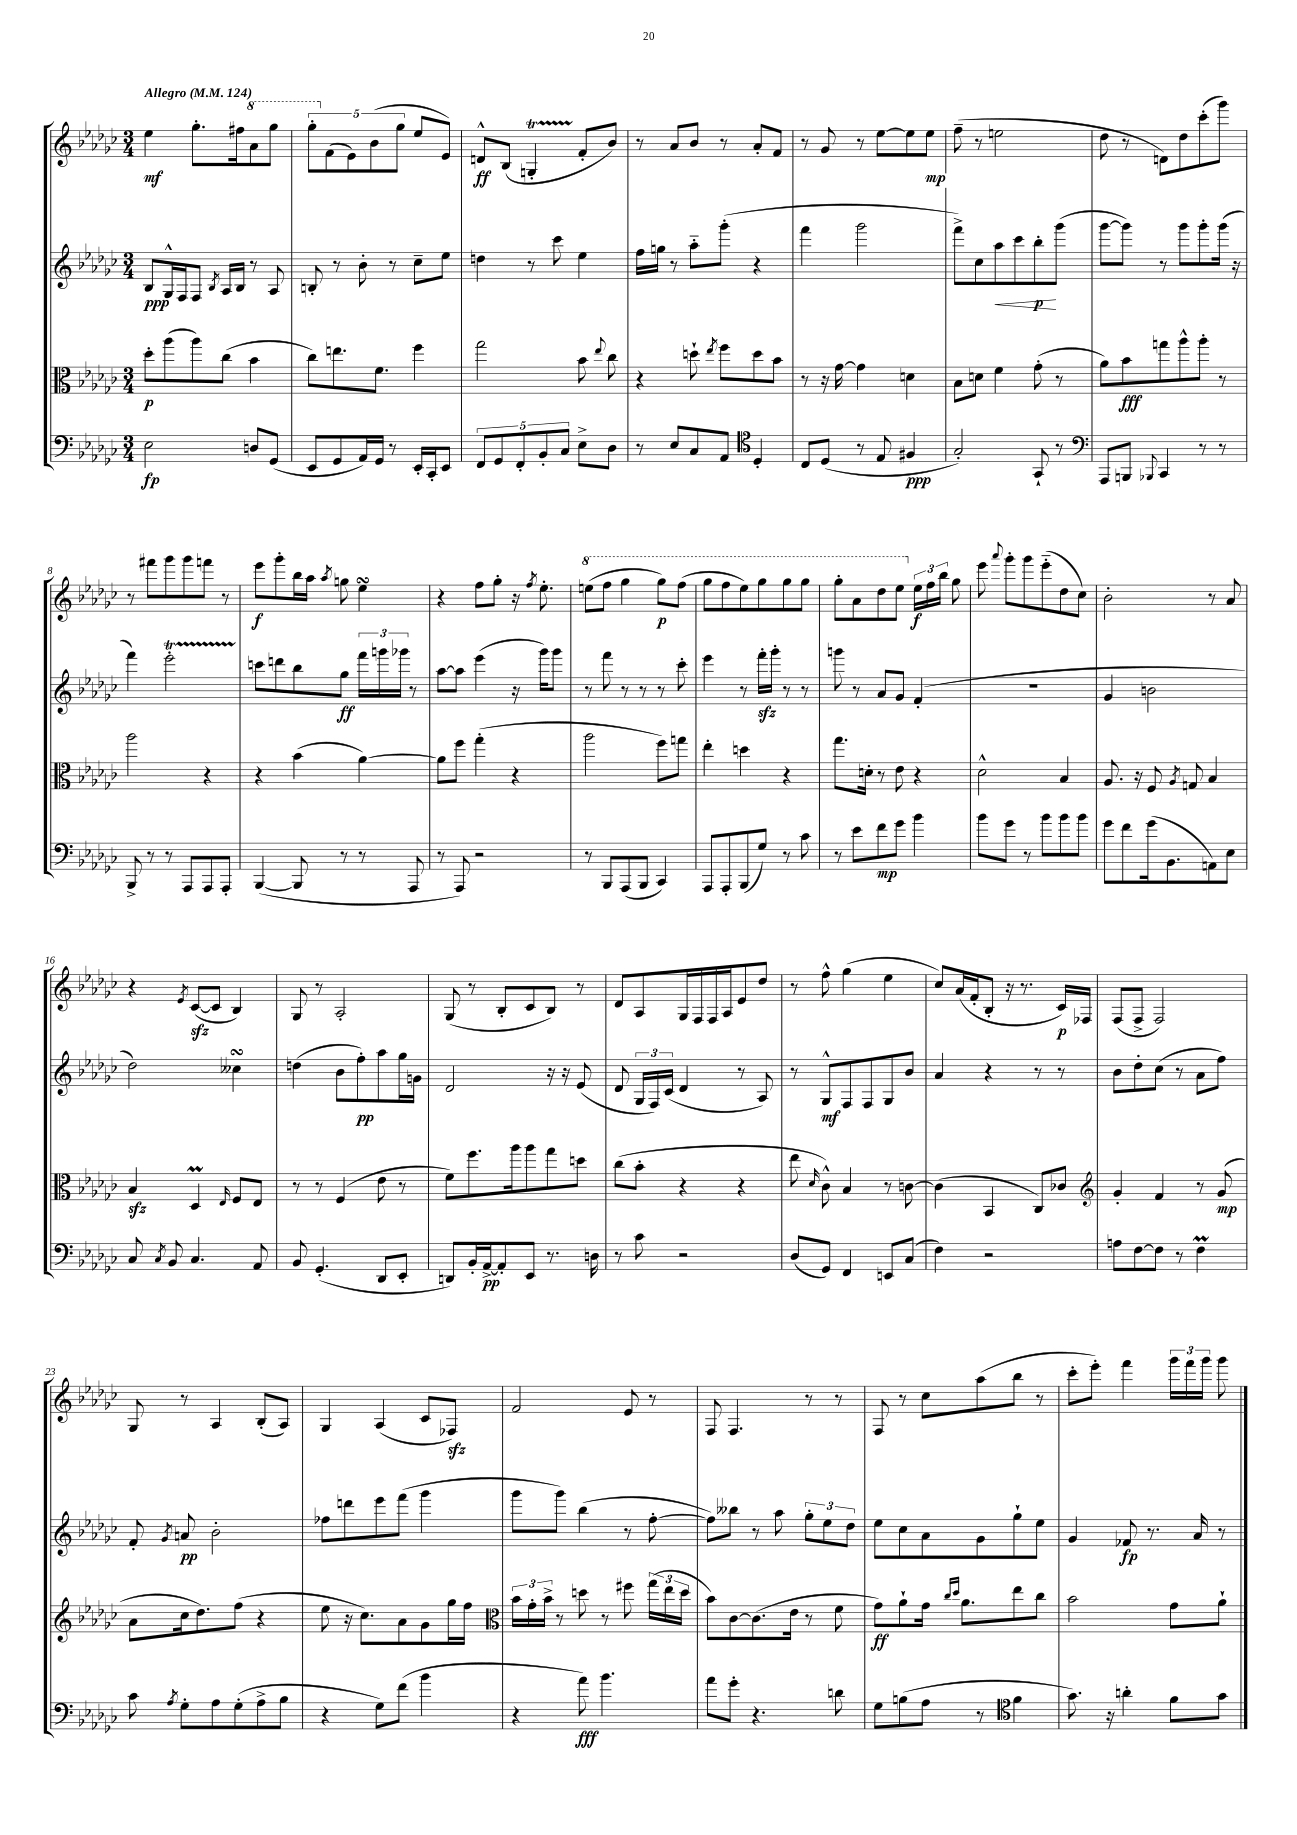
<<
\new StaffGroup <<
\new Staff = "s0" {
    \clef treble \key ges \major \numericTimeSignature \time 3/4 \tempo "Allegro" 4 = 124
    \autoBeamOff ees''4\mf ges''8.[-. fis''16 \ottava #1 aes''8 ges'''8] |
    \tuplet 5/4 { ges'''8[-. \ottava #0 f'8( ees'8) bes'8( ges''8] } ees''8[ ees'8]) |
    d'8[-^\ff bes8]( g4-.\startTrillSpan f'8[-.\stopTrillSpan bes'8]) |
    r8 aes'8[ bes'8] r8 aes'8[-. f'8] |
    r8 ges'8 r8 ees''8[~ ees''8 ees''8]\mp |
    f''8--( r8 e''2 |
    des''8 r8 d'8[) des''8 ces'''8-.( ges'''8]) |
    r8 fis'''8[ ges'''8 ges'''8 f'''8] r8 |
    ees'''8[\f ges'''8-. bes''16 aes''16] \acciaccatura { aes''8 } g''8 ees''4\turn |
    r4 f''8[ ges''8]-. r16 \acciaccatura { f''8 } ees''8.-. |
    \ottava #1 e'''8[( f'''8] ges'''4 ges'''8[\p) f'''8]( |
    ges'''8[ f'''8 ees'''8) ges'''8 ges'''8 ges'''8] |
    ges'''8[-. aes''8 des'''8 ees'''8] \ottava #0 \tuplet 3/2 { ees''16[\f f''16 bes''16] } ges''8 |
    ees'''8 \appoggiatura { aes'''8 } ges'''8[-. ges'''8 ees'''8-_( des''8 ces''8]) |
    bes'2-. r8 aes'8 |
    r4 \acciaccatura { ees'8 } ces'8[~\sfz( ces'8] bes4) |
    ges8 r8 aes2-. |
    ges8( r8 bes8[-. ces'8 bes8]) r8 |
    des'8[ aes8 ges16 f16 f16 aes16 ees'8 des''8] |
    r8 f''8-^ ges''4( ees''4 |
    ces''8[) aes'16( f'16-. bes8]-. r16 r8. ces'16[\p) fes16] |
    f8[( f8]-> f2) |
    ges8 r8 aes4 bes8[-.( aes8]) |
    ges4 aes4( ces'8[ fes8]\sfz) |
    f'2 ees'8 r8 |
    f8 f4. r8 r8 |
    f8 r8 ces''8[ aes''8( bes''8] r8 |
    ces'''8[-. ees'''8]-.) f'''4 \tuplet 3/2 { ges'''16[ f'''16 ges'''16] } ges'''8 \bar "|." |
}
\new Staff = "s1" {
    \clef treble \key ges \major \numericTimeSignature \time 3/4
    \autoBeamOff bes8[\ppp ges16-^ f16 f8] \acciaccatura { bes8 } aes16[ bes16] r8 aes8 |
    b8-. r8 bes'8-. r8 ces''8[-- ees''8] |
    d''4 r8 ces'''8 ees''4 |
    f''16[ g''16] r8 aes''8[-_ ges'''8]-.( r4 |
    f'''4 ges'''2 |
    f'''8[->) ces''8 aes''8\< ces'''8 bes''8-.\p\! ges'''8]( |
    ges'''8[~ ges'''8]) r8 ges'''8[ ges'''8-. ges'''16]( r16 |
    f'''4) ees'''2-.\startTrillSpan |
    c'''8[\stopTrillSpan d'''8 bes''8 ges''8]\ff \tuplet 3/2 { f'''16[ g'''16 ges'''16] } r8 |
    aes''8[~ aes''8] ees'''4( r16 ges'''16[) ges'''8] |
    r8 f'''8 r8 r8 r8 ces'''8-. |
    ees'''4 r8 f'''16[-.\sfz ges'''16]-. r8 r8 |
    g'''8 r8 aes'8[ ges'8] f'4-.( |
    R2. |
    ges'4 b'2 |
    des''2) ceses''4\turn |
    d''4( bes'8[ f''8-.\pp) aes''8 ges''16 g'16] |
    des'2 r16 r16 ees'8( |
    des'8 \tuplet 3/2 { ges16[ f16) ces'16]( } des'4 r8 aes8) |
    r8 ges8[-^\mf f8 f8 ges8 bes'8] |
    aes'4 r4 r8 r8 |
    bes'8[ des''8-. ces''8]( r8 aes'8[ f''8]) |
    f'8-. \acciaccatura { ges'8 } a'8\pp bes'2-. |
    fes''8[ d'''8 ees'''8 f'''8]( ges'''4 |
    ges'''8[ ges'''8]) bes''4( r8 f''8~-. |
    f''8[) beses''8] r8 aes''8 \tuplet 3/2 { ges''8[-. ees''8 des''8] } |
    ees''8[ ces''8 aes'8 ges'8 ges''8-! ees''8] |
    ges'4 fes'8\fp r8. aes'16 r8 \bar "|." |
}
\new Staff = "s2" {
    \clef alto \key ges \major \numericTimeSignature \time 3/4
    \autoBeamOff des''8[-.\p aes''8( aes''8) ces''8]( bes'4 |
    ces''8[) e''8. f'8.] f''4 |
    ges''2 bes'8 \appoggiatura { ees''8 } ces''8 |
    r4 d''8-! \acciaccatura { ees''8 } f''8[ d''8 bes'8] |
    r8 r16 ges'16~ ges'4 d'4 |
    bes8[ d'8] f'4 ges'8-.( r8 |
    aes'8[) bes'8\fff g''8 aes''8-^ aes''8]-. r8 |
    aes''2 r4 |
    r4 bes'4( aes'4~) |
    aes'8[ f''8] ges''4-.( r4 |
    aes''2 f''8[) g''8] |
    ees''4-. d''4 r4 |
    ges''8.[ d'16]-. r8 ees'8 r4 |
    des'2-^ bes4 |
    aes8. r16 f8 \acciaccatura { aes8 } g8 bes4 |
    bes4\sfz des4\prall \grace { ees16 } f8[ ees8] |
    r8 r8 f4( ees'8 r8 |
    f'8[) f''8. aes''16 aes''8 ges''8 d''8] |
    ces''8[( bes'8]-. r4 r4 |
    ees''8 \grace { des'16 } ces'8-^) bes4 r8 c'8~ |
    c'4( bes,4 ces8[) ces'8] |
    \clef treble ges'4-. f'4 r8 ges'8\mp( |
    aes'8[ ces''16 des''8.) f''8]( r4 |
    ees''8 r16 ces''8.[) aes'8 ges'8 ges''16 f''16] |
    \clef alto \tuplet 3/2 { bes'16[ ges'16-. bes'16]-> } r8 d''8 r8 fis''8 \tuplet 3/2 { ges''16[( ees''16 d''16] } |
    bes'8[) ces'8~ ces'8.( ees'16] r8 f'8 |
    ges'8[\ff) aes'8-! ges'16] \grace { ces''16[ des''16] } aes'8.[ ees''8 ces''8] |
    bes'2 ges'8[ aes'8]-! \bar "|." |
}
\new Staff = "s3" {
    \clef bass \key ges \major \numericTimeSignature \time 3/4
    \autoBeamOff ees2\fp d8[ ges,8]( |
    ees,8[ ges,8 aes,16) ges,16] r8 ees,16[-. ces,16-. ees,8] |
    \tuplet 5/4 { f,8[ ges,8 f,8-. bes,8-. ces8] } ees8[-> des8] |
    r8 ees8[ ces8 aes,8] \clef tenor des4-. |
    ces8[ des8]( r8 ees8 fis4\ppp |
    ges2-.) ges,8-! r8 |
    \clef bass aes,,8[ b,,8] \appoggiatura { bes,,8 } ces,4 r8 r8 |
    bes,,8-> r8 r8 aes,,8[ aes,,8 aes,,8]-. |
    bes,,4~( bes,,8 r8 r8 aes,,8 |
    r8 aes,,8) r2 |
    r8 bes,,8[ aes,,8( bes,,8] ces,4) |
    aes,,8[ aes,,8-. bes,,8( ges8]) r8 ces'8 |
    r8 ees'8[ f'8\mp ges'8] bes'4 |
    bes'8[ ges'8] r8 bes'8[ bes'8 bes'8] |
    ges'8[ f'8 ges'16( bes,8. a,8) ees8] |
    ces8 \acciaccatura { ces8 } bes,8 ces4. aes,8 |
    bes,8 ges,4.-.( des,8[ ees,8]-. |
    d,8[) bes,16-. aes,16~->\pp aes,8-. ees,8] r8. d16 |
    r8 ces'8 r2 |
    des8[( ges,8]) f,4 e,8[ ces8]( |
    f4) r2 |
    a8[ f8~ f8] r8 f4\prall |
    ces'8 \acciaccatura { aes8 } ges8[-. aes8 ges8-.( aes8-> bes8] |
    r4 ges8[) f'8]( bes'4 |
    r4 aes'8\fff) bes'4. |
    aes'8[ ges'8]-. r4. d'8 |
    ges8[ b8( aes8] r8 \clef tenor f'4 |
    ges'8.) r16 a'4-. f'8[ ges'8] \bar "|." |
}
>>
>>
